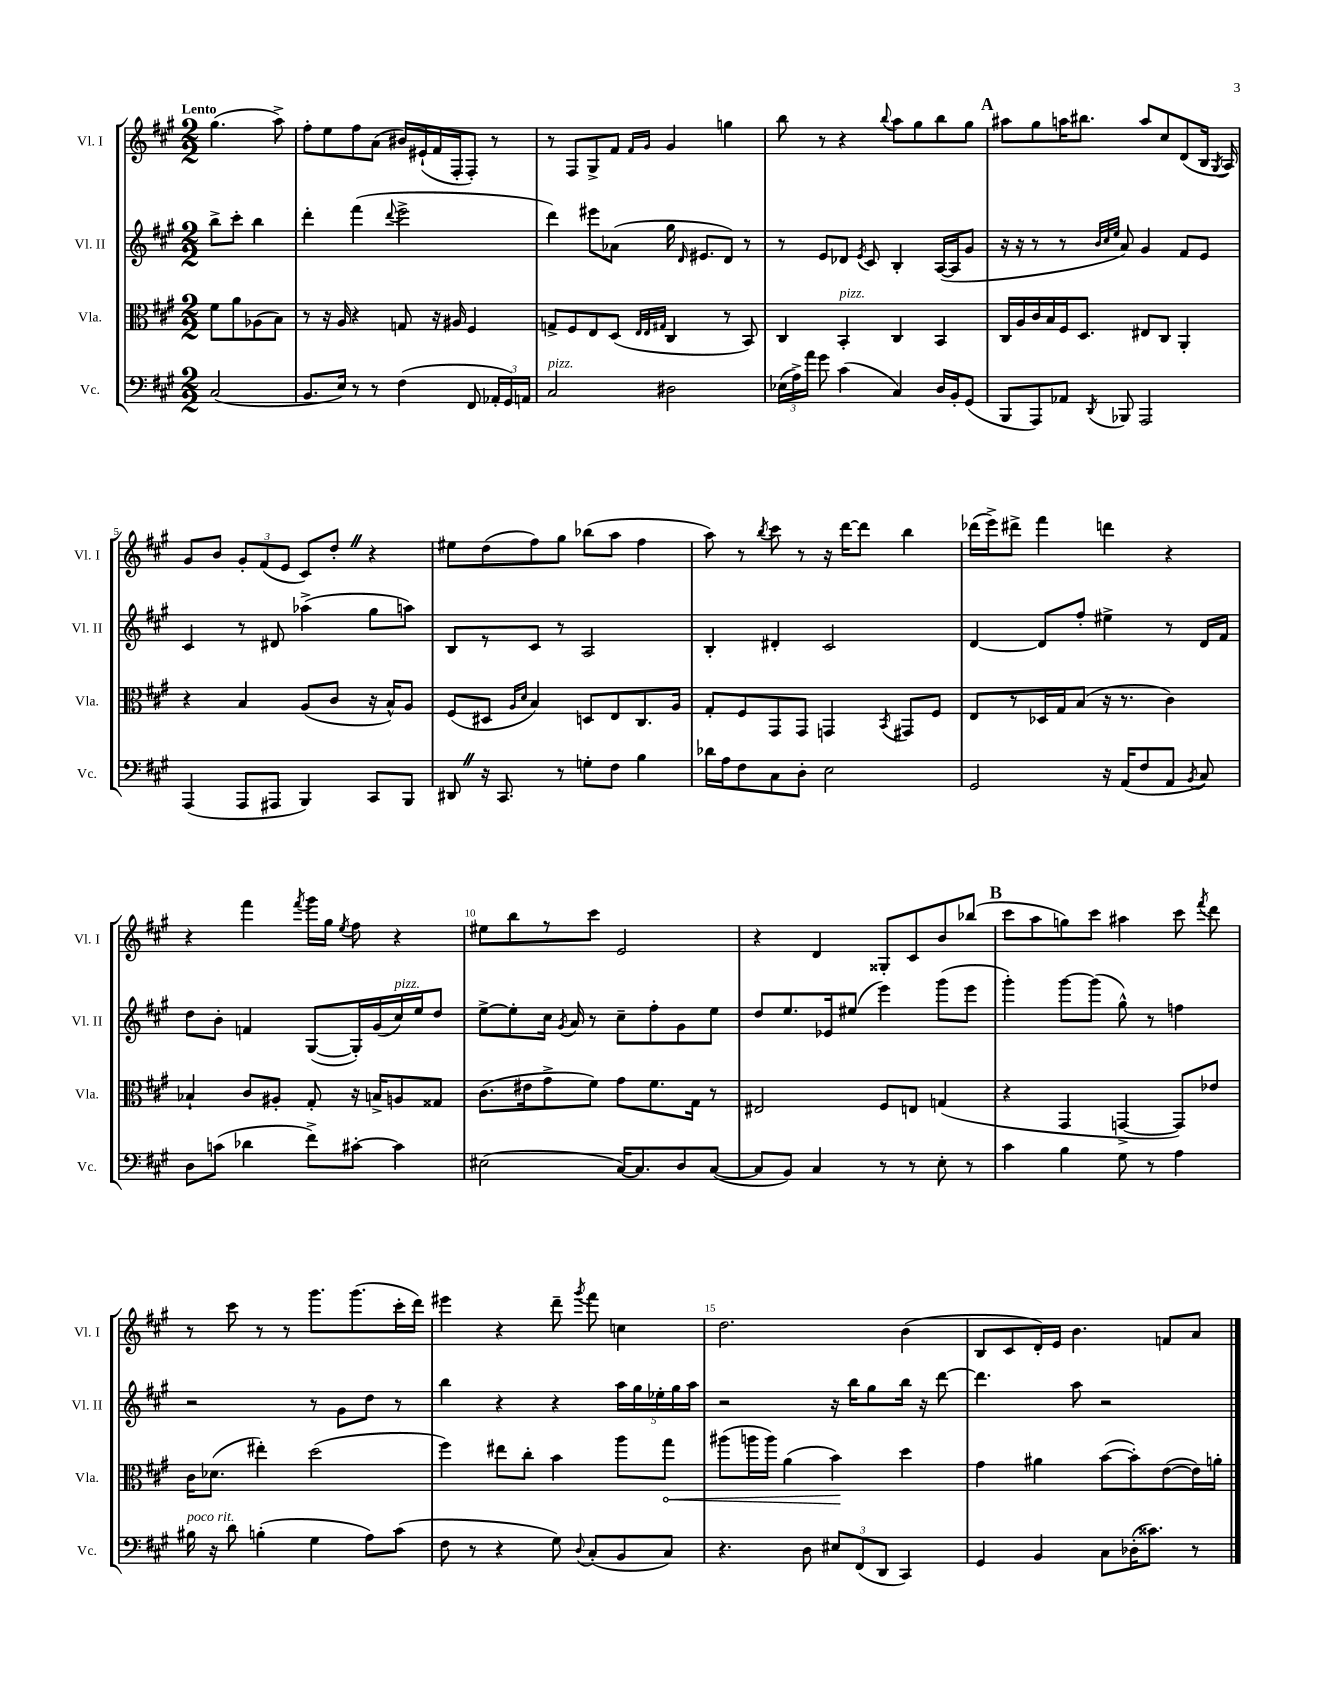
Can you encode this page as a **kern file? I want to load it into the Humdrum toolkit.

**kern	**kern	**kern	**kern
*staff4	*staff3	*staff2	*staff1
*clefF4	*clefC3	*clefG2	*clefG2
*k[f#c#g#]	*k[f#c#g#]	*k[f#c#g#]	*k[f#c#g#]
*M2/2	*M2/2	*M2/2	*M2/2
(2C#	8f#	8bb^	(4.gg#
.	8a	8ccc#'	.
.	(8A-	4bb	.
.	8B)	.	8aa^)
=	=	=	=
8.BB	8r	4ddd'	8ff#'
.	16r	.	8ee
16E)	16A	.	.
8r	4r	(4fff#	8ff#
8r	.	.	(8a
.	.	8qqddd	.
(4F#	8G	2eee^	16b#)
.	.	.	(16e#`
.	16r	.	16f#
.	16A#	.	16F#'
8FF#	4F#	.	8F#')
24AA-'	.	.	8r
24GG#)	.	.	.
24AA	.	.	.
=	=	=	=
2C#	8G^	4ddd)	8r
.	8F#	.	8F#
.	8E	8eee#	8G#^
.	(8D	(8a-	8f#
.	32qqE	.	.
.	32qqE	.	16qqf#
.	32qqG#	.	16qqg#
2D#	4C#	16gg#	4g#
.	.	16qqd	.
.	.	8.e#	.
.	8r	8d)	4gg
.	8BB)	8r	.
=	=	=	=
(24E-	4C#	8r	8bb
24A^)	.	.	.
24a	.	.	.
8g#	.	8e	8r
(4c#	4BB'	8d-	4r
.	.	8qe	.
.	.	8c#	.
.	.	.	8qqbb
4C#)	4C#	4B'	8aa
.	.	.	8gg#
16D	4BB	([16A	8bb
16BB'	.	16A]	.
(8GG#	.	8g#	8gg#
=	=	=	=
8BBB	16C#	16r	8aa#
.	16A	16r	.
8AAA)	16c#	8r	8gg#
.	16B	.	.
8AA-	16F#	8r	16aa
.	8.D	.	8.bb#
.	.	32qqb	.
.	.	32qqcc#	.
8qDD	.	32qqee	.
8BBB-	.	8a)	.
2AAA	8E#	4g#	8aa
.	8C#	.	8cc#
.	4AA'	8f#	(8d
.	.	8e	16B
.	.	.	8qG#
.	.	.	16A)
=	=	=	=
(4AAA	4r	4c#	8g#
.	.	.	8b
8AAA	4B	8r	12g#'
.	.	.	(12f#
8AAA#	.	8d#	.
.	.	.	12e
4BBB)	(8A	(4aa-^	8c#)
.	8c#	.	8dd'
8CC#	16r	8gg#	4r
.	16B^^)	.	.
8BBB	8A	8aa)	.
=	=	=	=
8DD#	(8F#	8B	8ee#
16r	8D#	8r	(8dd
8.CC#	.	.	.
.	16qqA	.	.
.	16qqd	.	.
.	4B)	8c#	8ff#)
8r	.	8r	8gg#
8G'	8D	2A	(8bb-
8F#	8E	.	8aa
4B	8.C#	.	4ff#
.	16A	.	.
=	=	=	=
16d-	8G#'	4B'	8aa)
16A	.	.	.
8F#	8F#	.	8r
.	.	.	8qbb
8C#	8GG#	4d#'	8ccc#
8D'	8GG#	.	8r
2E	4GG	2c#	16r
.	.	.	[16ddd
.	.	.	8ddd]
.	8qBB	.	.
.	8GG#	.	4bb
.	8F#	.	.
=	=	=	=
2GG#	8E	[4d	(16ddd-
.	.	.	16eee^)
.	8r	.	8ddd#^
.	16D-	8d]	4fff#
.	16G#	.	.
.	(8B	8ff#'	.
16r	16r	4ee#^	4ddd
(16AA	8.r	.	.
8F#	.	.	.
8AA	4c#)	8r	4r
8qBB	.	.	.
8C#)	.	16d	.
.	.	16f#	.
=	=	=	=
8D	4B-`	8dd	4r
(8c	.	8b'	.
4d-	8c#	4f	4fff#
.	8A#'	.	.
.	.	.	8qfff#
8f#^)	8G#'	([8G#	16ggg#
.	.	.	16gg#
.	.	.	8qee
[8c#'	16r	16G#'])	8ff#
.	16B^	(16g#	.
4c#]	8A	16cc#)	4r
.	.	16ee	.
.	8G##	8dd	.
=	=	=	=
(2E#	(8.c#	[8ee^	8ee#
.	.	8ee']	8bb
.	16e#	.	.
.	8g#^	16cc#	8r
.	.	8qg#	.
.	.	16a	.
.	8f#)	8r	8ccc#
[16C#)	8g#	8cc#~	2e
8.C#]	.	.	.
.	8.f#	8ff#'	.
8D	.	8g#	.
.	16G#	.	.
([8C#	8r	8ee	.
=	=	=	=
8C#]	2E#	8dd	4r
8BB)	.	8.ee	.
4C#	.	.	4d
.	.	16e-	.
.	.	(8ee#	.
8r	8F#	4eee)	8G##'
8r	8E	.	8c#
8E'	(4G	(8ggg#	8b
8r	.	8eee	(8bb-
=	=	=	=
4c#	4r	4ggg#')	8ccc#
.	.	.	8aa
4B	4GG#	[8ggg#	8gg)
.	.	(8ggg#]	8ccc#
8G#	[4GG^	8gg#^^)	4aa#
8r	.	8r	.
4A	8GG])	4ff	8ccc#
.	.	.	8qfff#
.	8e-	.	8ddd
=	=	=	=
16B#	16c#	2r	8r
16r	(8.d-	.	.
8d	.	.	8ccc#
(4B'	4ee#')	.	8r
.	.	.	8r
4G#	(2dd	8r	8.ggg#
.	.	8g#	.
.	.	.	(8.ggg#
8A)	.	8dd	.
(8c#	.	8r	16ccc#'
.	.	.	16ddd)
=	=	=	=
8F#	4ff#)	4bb	4eee#
8r	.	.	.
4r	8ee#	4r	4r
.	8cc#'	.	.
8G#)	4b	4r	8ddd~
8qqD	.	.	8qggg#
(8C#'	.	.	8fff#
8BB	8aa	20aa	4cc
.	.	20gg#	.
.	.	20ee-'	.
8C#)	8gg#	.	.
.	.	20gg#	.
.	.	20aa	.
=	=	=	=
4.r	(8aa#	2r	2.dd
.	16aa	.	.
.	16aa)	.	.
.	(4a	.	.
8D	.	.	.
12E#	4b)	16r	.
.	.	16bb	.
(12FF#	.	.	.
.	.	8gg#	.
12DD	.	.	.
4CC#)	4dd	16bb	(4b
.	.	16r	.
.	.	[8ddd	.
=	=	=	=
4GG#	4g#	4.ddd]	8B
.	.	.	8c#
4BB	4a#	.	16d')
.	.	.	16e
.	.	8aa	4.b
8C#	([8b	2r	.
(16D-'	8b'])	.	.
8.c##)	.	.	.
.	([8e	.	8f
8r	16e])	.	8a
.	16a'	.	.
==	==	==	==
*-	*-	*-	*-
